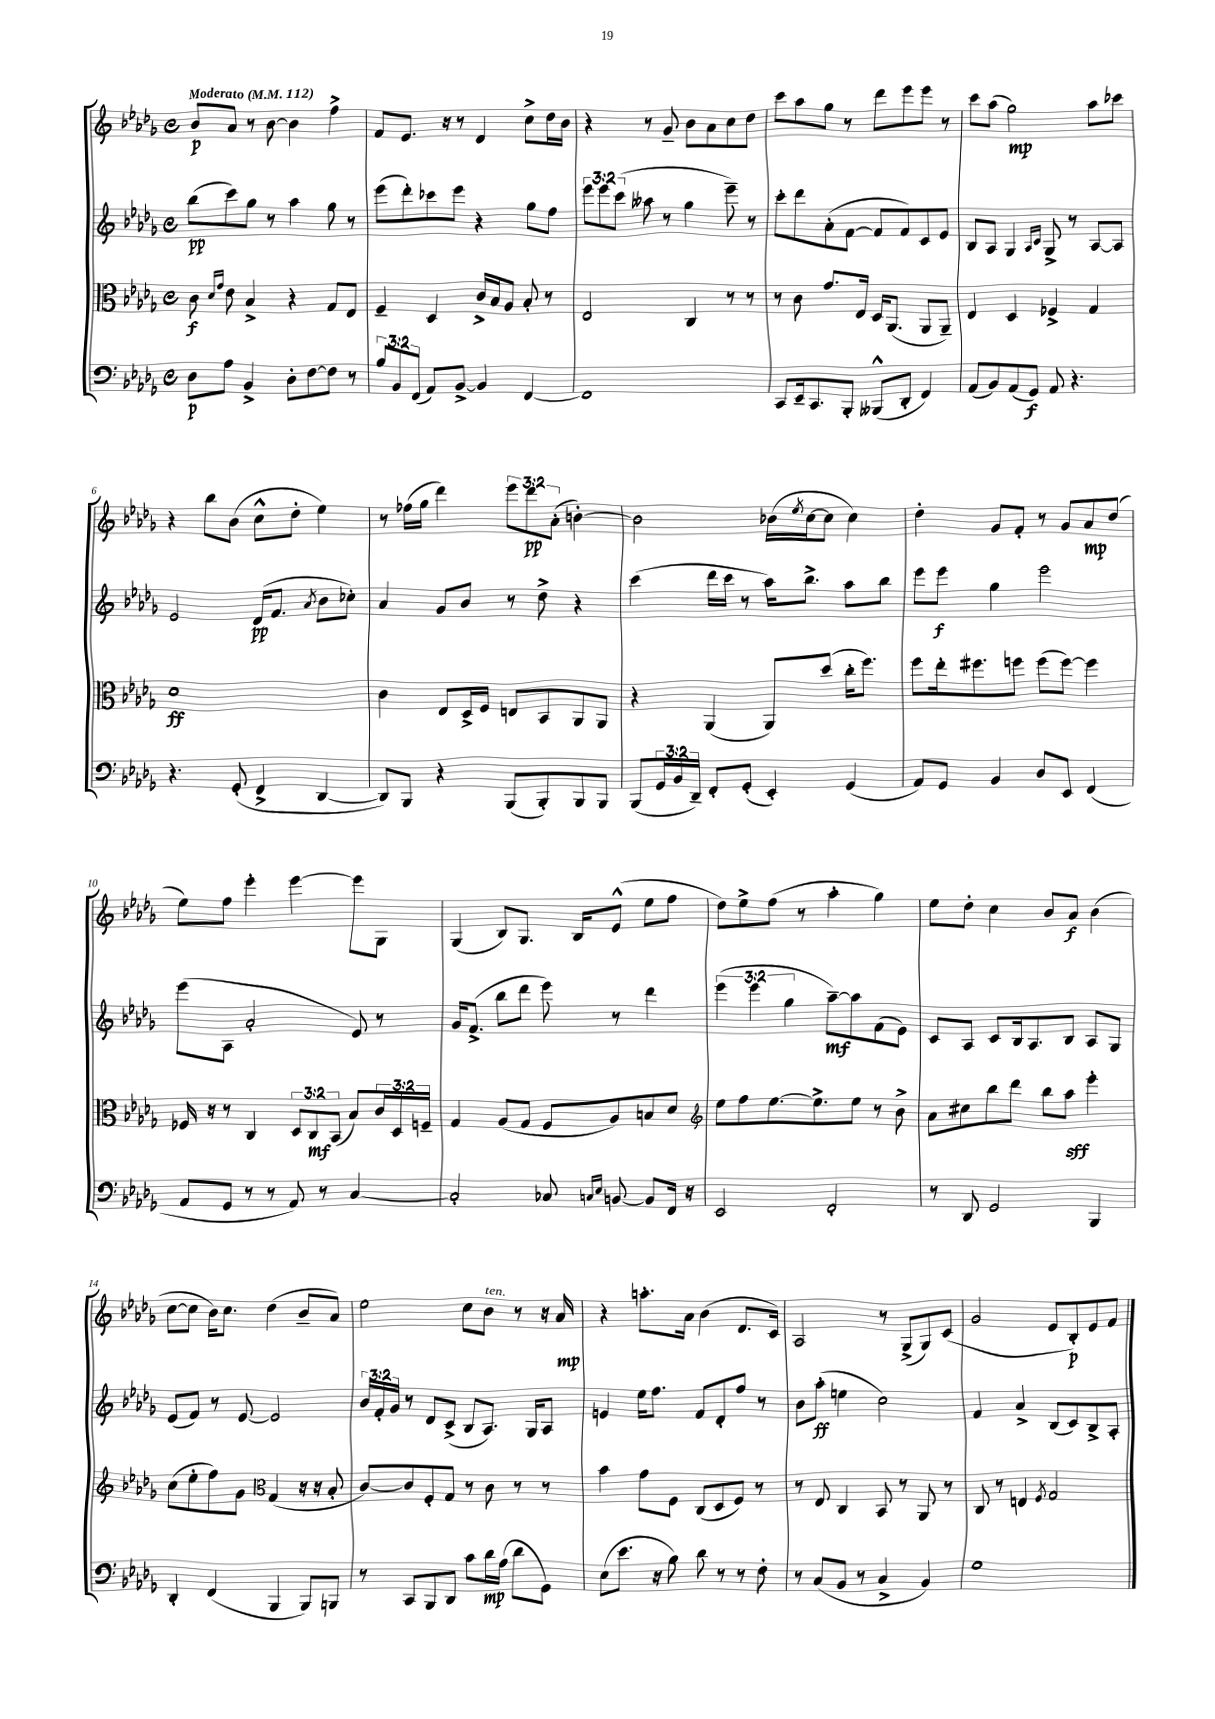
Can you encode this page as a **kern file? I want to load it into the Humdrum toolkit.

**kern	**kern	**kern	**kern
*staff4	*staff3	*staff2	*staff1
*clefF4	*clefC3	*clefG2	*clefG2
*k[b-e-a-d-g-]	*k[b-e-a-d-g-]	*k[b-e-a-d-g-]	*k[b-e-a-d-g-]
*M4/4	*M4/4	*M4/4	*M4/4
*met(c)	*met(c)	*met(c)	*met(c)
*MM112	*MM112	*MM112	*MM112
8D-\L	8c\	(8bb-\L	8b-/L
.	16qqd-/LL	.	.
.	16qqg-/JJ	.	.
8A-\J	8e-\	8ccc\)	8a-/J
4BB-^/	4B-^/	8gg-\J	8r
.	.	8r	[8b-\
8D-'\L	4r	4aa-\	4b-\]
[8F\	.	.	.
8F\]J	8G-/L	8gg-\	4ff^\
8r	8E-/J	8r	.
=	=	=	=
12B-/L	4F~/	(8eee-\L	8f/L
12BB-/	.	.	.
.	.	8ddd-'\)	8.e-/J
(12FF/J	.	.	.
8AA-/L)	4D-/	8ccc-\	.
.	.	.	16r
[8BB-^/J	.	8eee-\J	8r
4BB-/]	16c^/LL	4r	4d-/
.	16B-/J	.	.
.	8A-/J	.	.
[4FF/	8B-'/	8gg-\L	8cc^\L
.	8r	8ff\J	16dd-\L
.	.	.	16b-\JJ
=	=	=	=
1FF]	2E-/	12eee-\L	4r
.	.	12eee-\	.
.	.	(12ccc\J	.
.	.	8aa--\	8r
.	.	8r	8g-~/
.	4C/	4gg-\	8b-\L
.	.	.	8a-\
.	8r	8eee-~\)	8cc\
.	8r	8r	8dd-\J
=	=	=	=
8CC/L	8r	8ccc'\L	8ccc\L
16EE-~/k	8c\	8ddd-\	8aa-\
8.CC/	.	.	.
.	8.g-/L	(8a-'\	8gg-\J
8BBB-'/J	.	[8f\J	8r
.	16E-/Jk	.	.
(8BBB--^^/L	16D-/LK	8f/]L	8ddd-\L
.	(8.AA-/J	.	.
8DD-'/J	.	8f/)	8eee-\
4FF/)	8AA-/L	8c/	8eee-\J
.	8AA-~/J)	8e-/J	8r
=	=	=	=
(8AA-/L	4E-/	8B-/L	8ccc\L
8BB-/)	.	8A-/J	(8aa-\J
(8AA-/	4D-/	4G-/	2gg-\)
8GG-/J)	.	.	.
.	.	16qqA-/LL	.
.	.	16qqc/JJ	.
8AA-/	4F-^/	8G-^/	.
4.r	.	8r	.
.	4G-/	[8A-/L	8aa-\L
.	.	8A-/]J	8ccc-\J
=	=	=	=
4.r	1d-	2e-/	4r
.	.	.	8bb-\L
(8GG-'/	.	.	(8b-\J
4FF^/	.	(16d-/LK	8cc^^\L
.	.	8.f/J	.
.	.	.	8dd-'\J
.	.	8qa-/	.
[4DD-/	.	8b-\L	4ee-\)
.	.	8cc-'\J)	.
=	=	=	=
8DD-/]L)	4c\	4a-/	8r
8BBB-/J	.	.	(16ff-\LL
.	.	.	16gg-\JJ
4r	8E-/L	8g-/L	4ddd-\)
.	16D-^/L	8b-/J	.
.	16F/JJ	.	.
(8BBB-/L	8E/L	8r	12eee-\L
.	.	.	12ddd-\
8BBB-'/)	8BB-/	8dd-^\	.
.	.	.	(12a-'\J
8BBB-/	8AA-/	4r	[4b'\)
8BBB-/J	8AA-/J	.	.
=	=	=	=
(8BBB-/L	4r	(4ccc\	2b\]
24GG-/L	.	.	.
24BB-/	.	.	.
24DD-~/JJ)	.	.	.
8FF'/L	(4AA-/	16ddd-\LL	.
.	.	16ccc\JJ	.
(8GG-'/J	.	8r	.
4EE-'/)	8AA-/L)	16aa-\LK)	(16b-\LL
.	.	.	8qee-/
.	.	8.bb-^\J	[16cc\J
.	(8dd-/J	.	8cc\]J
(4GG-/	16cc'\LK	8aa-\L	4cc\)
.	8.ff\J)	.	.
.	.	8bb-\J	.
=	=	=	=
8AA-/L)	8ff\L	8eee-\L	4dd-'\
8GG-/J	16ee-'\k	8eee-\J	.
.	8.ff#\	.	.
4BB-/	.	4gg-\	8g-/L
.	8ff\J	.	8f'/J
8D-/L	(8ff\L	2eee-\	8r
8EE-/J	[8ff\J)	.	8g-/L
(4FF/	4ff\]	.	8a-/
.	.	.	(8dd-/J
=	=	=	=
8AA-/L	16F-/	(8eee-\L	8ee-\L)
.	16r	.	.
8GG-/J	8r	8A-\J	8ff\J
8r	4C/	2a-'/	4eee-'\
8r	.	.	.
8AA-/)	12D-/L	.	[4eee-\
.	12C/	.	.
8r	.	.	.
.	(12BB-/J	.	.
[4C/	8B-/L)	8e-/)	8eee-\]L
.	24c/L	8r	8G-\J
.	24D-/	.	.
.	24F~/JJ	.	.
=	=	=	=
2C'/]	4G-/	16g-/LK	(4G-/
.	.	(8.f^/J	.
.	(8A-/L	8bb-\L	8B-/L)
.	8G-/J	8ddd-\J	8.G-/J
8C-/	8F/L	8eee-\)	.
.	.	.	16B-/LK
16qqC/LL	.	.	.
16qqE-/JJ	.	.	.
[8BB/	8A-/)	8r	(8e-^^/J
8BB/]L	8B/	4ddd-\	8ee-\L
16FF/Jk	8d-/J	.	8ff\J
16r	.	.	.
=	=	=	=
*	*clefG2	*	*
2EE-/	8ee-\L	(6eee-\	8dd-\L)
.	8ff\	.	8ee-^\
.	.	6eee-\	.
.	[8.ee-\	.	(8ff\J
.	.	6gg-\	.
.	.	.	8r
.	8.ee-^\]	.	.
2FF'/	.	[8aa-~\L)	4aa-'\
.	8ee-\J	8aa-\]	.
.	8r	(8f\	4gg-\)
.	8b-^\	8e-\J)	.
=	=	=	=
8r	8a-\L	8c/L	8ee-\L
8DD-/	8cc#\	8A-/J	8dd-'\J
2GG-/	8bb-\	8c/L	4cc\
.	8ddd-\J	16B-/k	.
.	.	8.A-/	.
.	8bb-\L	.	8b-/L
.	8aa-\J	8B-/J	8a-/J
4BBB-/	4eee-'\	8A-/L	(4b-\
.	.	8G-/J	.
=	=	=	=
4DD-'/	(8cc\L	(8e-/L	[8cc\L
.	8ee-'\	8f/J)	8cc\]J
(4FF/	8ff\)	8r	16b-\LK)
.	.	.	8.cc\J
.	8g-\J	[8e-/	.
*	*clefC3	*	*
4BBB-/	(4G-/	2e-/]	(4dd-\
8BBB-/L)	16r	.	8b-~/L
.	16r	.	.
8BBB/J	8B-'/	.	8a-/J)
=	=	=	=
8r	[8c/L)	24b-/LL	2ee-\
.	.	24f'/	.
.	.	24g-/JJ	.
8CC/L	8c/]	8r	.
8BBB-/	8F'/	8d-/L	.
8DD-/J	8G-/J	(8c^/J	.
8c\L	8r	8B-/L	8cc\L
16d-\L	8c\	8.A-/J)	8b-\J
(16A-\JJ	.	.	.
8d-\L	8r	.	8r
.	.	16G-/LK	.
8GG-\J)	8r	8A-/J	16r
.	.	.	16a-/
=	=	=	=
(8E-\L	4b-\	4e/	4r
8.e-\J	.	.	.
.	8g-\L	16ee-\LK	8.aa'\L
16r	.	8.ff\J	.
8B-\)	8F\J	.	.
.	.	.	16a-\Jk
8d-\	(8C/L	8f/L	(4b-\
8r	8D-/	8d-'/	.
8r	8F/J)	8ff/J	8.d-/L
8F'\	8r	8r	.
.	.	.	16c/Jk)
=	=	=	=
8r	8r	8b-\L	2A-/
(8C/L	8E-/	(8aa-'\J	.
8BB-/J	4C/	4ee\	.
8r	.	.	.
4C^/	8BB-/	2cc\)	8r
.	8r	.	(8G-^/L
4BB-/)	8AA-/	.	8G-/)
.	8r	.	(8c/J
=	=	=	=
1G-	8C/	4f/	2g-/
.	8r	.	.
.	4E/	4a-^/	.
.	8qF/	.	.
.	2G-/	(8B-/L	8e-/L
.	.	8c/)	8B-'/)
.	.	8B-^/	8e-/
.	.	8A-'/J	8f/J
==	==	==	==
*-	*-	*-	*-
